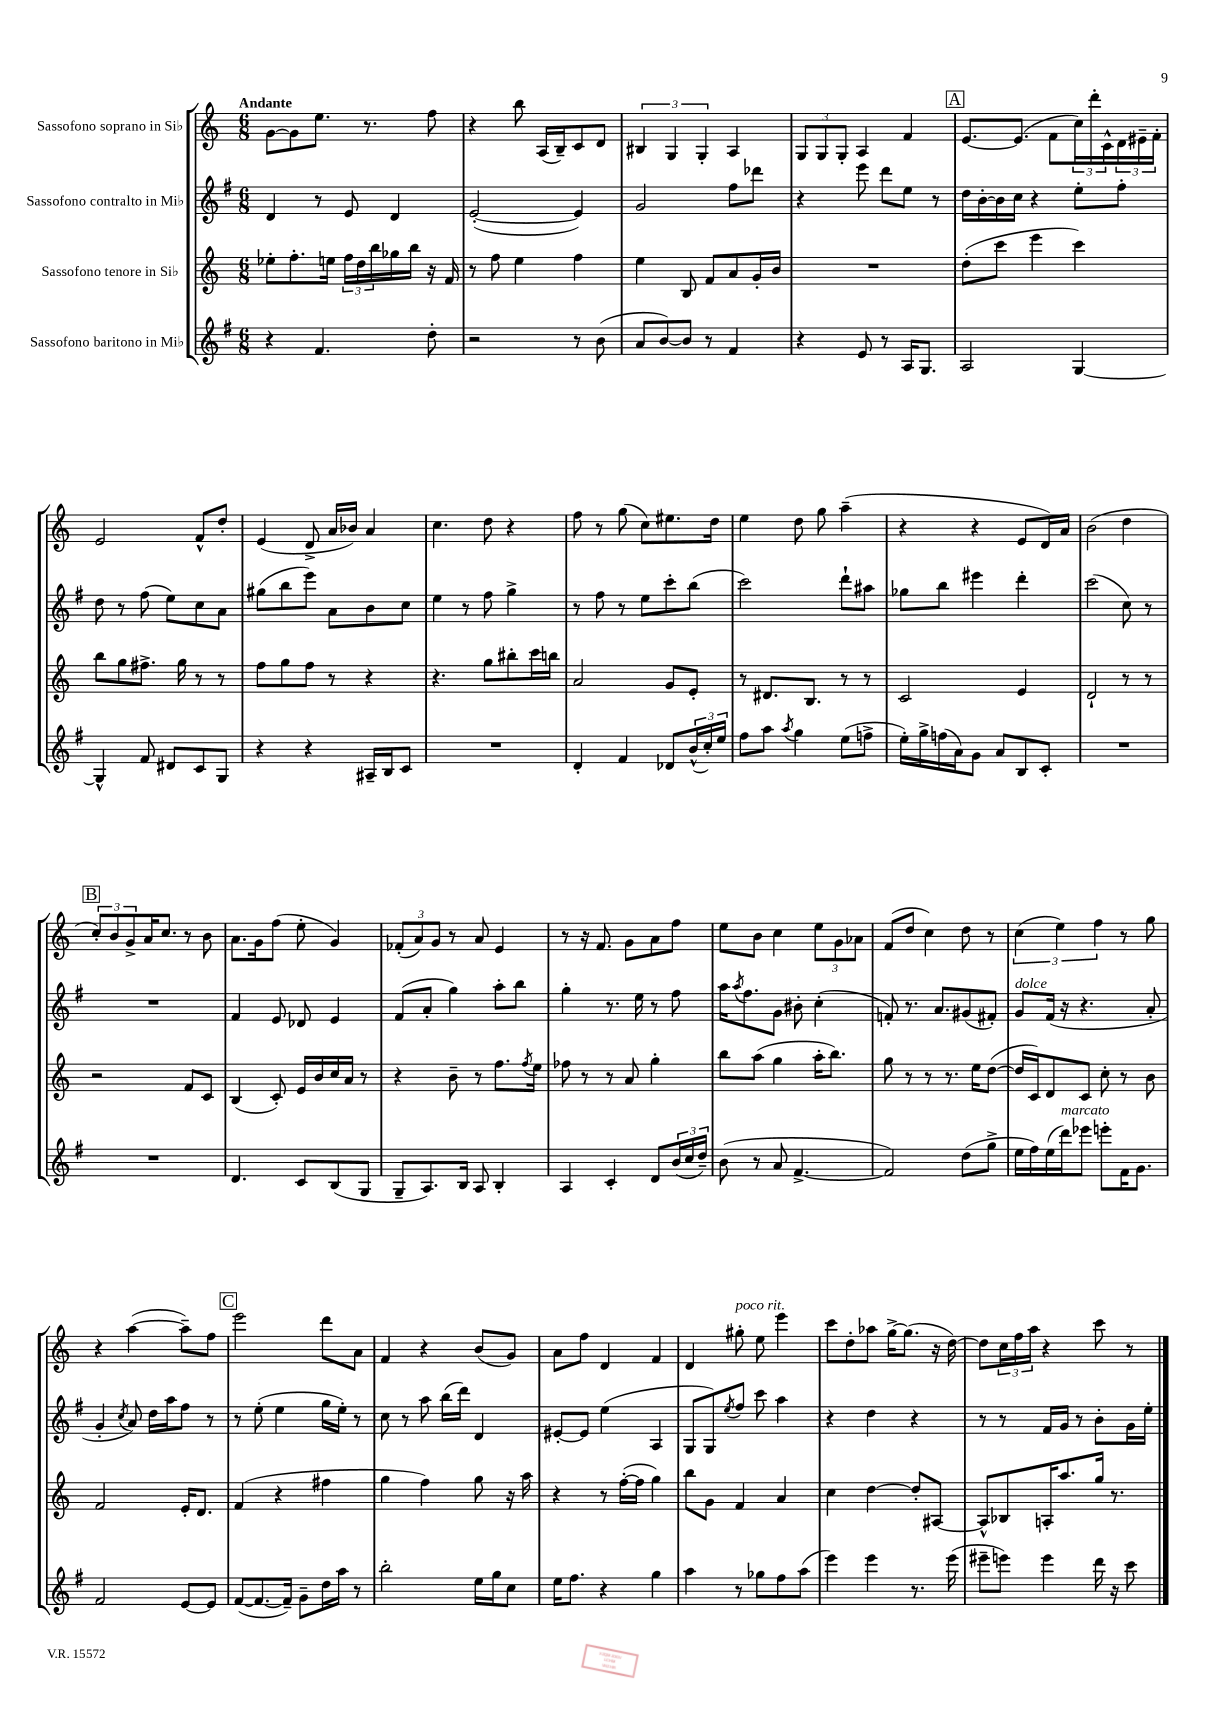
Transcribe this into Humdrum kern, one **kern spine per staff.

**kern	**kern	**kern	**kern
*part4	*part3	*part2	*part1
*staff4	*staff3	*staff2	*staff1
*I"Sassofono baritono in Mi♭	*I"Sassofono tenore in Si♭	*I"Sassofono contralto in Mi♭	*I"Sassofono soprano in Si♭
*clefG2	*clefG2	*clefG2	*clefG2
*k[f#]	*k[]	*k[f#]	*k[]
*M6/8	*M6/8	*M6/8	*M6/8
=1	=1	=1	=1
!	!	!	!LO:TX:a:B:t=Andante
4r	8ee-X'\L	4d/	[8g\L
.	8.ff'\	.	8g\]
4.f#/	.	8r	8.ee\J
.	16een\Jk	.	.
.	24ff\LL	8e/	.
.	24dd\	.	.
.	.	.	8.r
.	24bb\	.	.
.	16gg-X\	4d/	.
.	16bb\JJ	.	.
8dd'\	16r	.	8ff\
.	16f/	.	.
=2	=2	=2	=2
2r	8r	([2e'/	4r
.	8ff\	.	.
.	4ee\	.	8bb\
.	.	.	(16A/LL
.	.	.	16B~/J)
8r	4ff\	4e/])	8c/
(8b\	.	.	8d/J
=3	=3	=3	=3
8a/L	4ee\	2g/	6B#X/
[8b/)	.	.	.
.	.	.	6G/
8b/J]	8B/	.	.
.	.	.	6G'/
8r	8f/L	.	.
4f#/	8a/	8ff#\L	4A/
.	16g'/L	8ddd-X\J	.
.	16b/JJ	.	.
=4	=4	=4	=4
4r	2.r	4r	12G/L
.	.	.	12G/
.	.	.	12G'/J
8e/	.	8eee\	4A/
8r	.	8ddd\L	.
16A/KL	.	8ee\J	4f/
8.G/J	.	.	.
.	.	8r	.
!!LO:REH:place=s1:t=A
=5	=5	=5	=5
2A/	(8dd'\L	16dd\LL	[8.e/L
.	.	[16b'\	.
.	8ccc\J	16b\]	.
.	.	16cc\JJ	(8.e/J]
.	4eee\	4r	.
.	.	.	8f\L
[4G/	4ccc\)	8ee'\L	24cc\L)
.	.	.	24ddd'\
.	.	.	24c^^\
.	.	8ff#'\J	24d\
.	.	.	24e#X~\
.	.	.	24f'\JJ
!!LO:LB:g=z
=6	=6	=6	=6
4G^^/]	8bb\L	8dd\	2e/
.	8gg\	8r	.
8f#/	8.ff#X^\J	(8ff#\	.
8d#X/L	.	8ee\L)	.
.	16gg\	.	.
8c/	8r	8cc\	8f^^/L
8G/J	8r	8a\J	8dd'/J
=7	=7	=7	=7
4r	8ff\L	(8gg#X\L	(4e/
.	8gg\	8bb\	.
4r	8ff\J	8eee\J)	8d^/
.	8r	8a\L	16a/LL
.	.	.	16b-X/JJ)
16A#X~/LL	4r	8b\	4a/
16B/J	.	.	.
8c/J	.	8cc\J	.
=8	=8	=8	=8
2.r	4.r	4ee\	4.cc\
.	.	8r	.
.	8gg\L	8ff#\	8dd\
.	8bb#X'\	4gg^\	4r
.	16ccc\L	.	.
.	16bbn\JJ	.	.
=9	=9	=9	=9
4d'/	2a/	8r	8ff\
.	.	8ff#\	8r
4f#/	.	8r	(8gg\
.	.	8ee\L	8cc\L)
8d-X/L	8g/L	8ccc'\	8.ee#X\
(24b^^/L	8e'/J	(8bb\J	.
24cc'/)	.	.	.
.	.	.	16dd\Jk
24ee/JJ	.	.	.
=10	=10	=10	=10
8ff#\L	8r	2ccc\)	4ee\
8aa\J	8.d#X/L	.	.
8qaa/	.	.	.
4gg\	.	.	8dd\
.	8.B/J	.	.
.	.	.	8gg\
(8ee\L	8r	8ddd`\L	(4aa~\
8ffn^\J	8r	8aa#X\J	.
=11	=11	=11	=11
16ee'\LL)	2c/	8gg-X\L	4r
16gg^\	.	.	.
(16ffn\	.	8bb\J	.
16a\J)	.	.	.
8g\J	.	4eee#X\	4r
8a/L	.	.	.
8B/	4e/	4ddd'\	8e/L
8c'/J	.	.	16d/L)
.	.	.	16a/JJ
=12	=12	=12	=12
2.r	2d`/	(2ccc\	(2b\
.	8r	8cc\)	4dd\
.	8r	8r	.
!!LO:LB:g=z
!!LO:REH:place=s1:t=B
=13	=13	=13	=13
2.r	2r	2.r	12cc'/L)
.	.	.	12b/
.	.	.	12g^/
.	.	.	16a/K
.	.	.	8.cc/J
.	8f/L	.	8r
.	8c/J	.	8b\
=14	=14	=14	=14
4.d/	(4B/	4f#/	8.a\L
.	.	.	16g\k
.	8c'/)	8e/	(8ff\J
8c/L	16e/LL	8d-X/	8ee'\
.	16b/	.	.
(8B/	16cc/	4e/	4g/)
.	16a/JJ	.	.
8G/J	8r	.	.
=15	=15	=15	=15
8G~/L	4r	(8f#/L	(12f-X'/L
.	.	.	12a/)
8.A/)	.	8a'/J	.
.	.	.	12g/J
.	8b~\	4gg\)	8r
16B/Jk	.	.	.
8A/	8r	.	8a/
4B'/	8.ff\L	8aa'\L	4e/
.	.	8bb\J	.
.	8qff/	.	.
.	16ee\Jk	.	.
=16	=16	=16	=16
4A/	8ff-X\	4gg'\	8r
.	8r	.	16r
.	.	.	8.f/
4c'/	8r	8.r	.
.	8a/	.	8g\L
.	.	16ee\	.
8d/L	4gg'\	8r	8a\
(24b/L	.	8ff#\	8ff\J
24cc/	.	.	.
24dd~/JJ)	.	.	.
=17	=17	=17	=17
(8b\	8bb\L	16aa\KL	8ee\L
.	.	8qaa/	.
.	.	8.ff#\	.
8r	(8aa\J	.	8b\J
8a/	4gg\	8g\J	4cc\
[4.f#^/	.	8b#X'\	.
.	16aa'\KL	(4cc'\	12ee\L
.	8.bb\J)	.	.
.	.	.	12g\
.	.	.	12a-X\J
=18	=18	=18	=18
2f#/])	8gg\	8fn'/)	(8f/L
.	8r	8.r	8dd/J
.	8r	.	4cc\)
.	.	8.a/L	.
.	8.r	.	.
(8dd\L	.	(8g#X/	8dd\
.	16ee\KL	.	.
8gg^\J	([8dd\J	8f#X'/J)	8r
=19	=19	=19	=19
!	!	!LO:TX:a:i:t=dolce	!
16ee\LL	16dd/LL]	8g/L	(6cc\
16ff#\)	16c/J)	.	.
(16ee\	8d/	(16f#/Jk	.
.	.	.	6ee\)
!LO:TX:a:i:t=marcato	!	!	!
16ddd\J)	.	16r	.
8eee-X\J	8c/J	4.r	.
.	.	.	6ff\
8eeen'\L	8cc'\	.	.
16f#\K	8r	.	8r
8.g\J	.	.	.
.	8b\	8a'/	8gg\
!!LO:LB:g=z
=20	=20	=20	=20
2f#/	2f/	4g'/	4r
.	.	8qcc/	.
.	.	8a/)	([4aa\
.	.	16dd\LL	.
.	.	16aa\J	.
[8e/L	16e'/KL	8ff#\J	8aa~\L])
.	8.d/J	.	.
8e/J]	.	8r	8ff\J
!!LO:REH:place=s1:t=C
=21	=21	=21	=21
([8f#/L	(4f/	8r	2eee\
8.f#/_	.	(8ee'\	.
.	4r	4ee\	.
16f#~/Jk])	.	.	.
8g~\L	.	.	.
16dd\L	4ff#X\	16gg\LL	8ddd\L
16aa\JJ	.	16ee'\JJ)	.
8r	.	8r	8a\J
=22	=22	=22	=22
2bb'\	4gg\	8cc\	4f/
.	.	8r	.
.	4ff\)	8aa\	4r
.	.	(16bb\LL	.
.	.	16ddd\JJ)	.
16ee\LL	8gg\	4d/	(8b/L
16gg\J	.	.	.
8cc\J	16r	.	8g/J)
.	16aa\	.	.
=23	=23	=23	=23
16ee\KL	4r	[8e#X'/L	8a\L
8.ff#\J	.	.	.
.	.	8e#/J]	8ff\J
4r	8r	(4ee\	4d/
.	([16ff'\LL	.	.
.	16ff\JJ]	.	.
4gg\	4gg\)	4A/	4f/
=24	=24	=24	=24
4aa\	8bb\L	8G/L	4d/
.	8g\J	8G/)	.
.	.	8qee/	.
!	!	!	!LO:TX:a:i:t=poco rit.
8r	4f/	8ff#/J	8gg#X'\
8gg-X\L	.	8ccc\	8ee\
8ff#\	4a/	4aa\	4eee\
(8aa\J	.	.	.
=25	=25	=25	=25
4eee\)	4cc\	4r	8ccc\L
.	.	.	8dd'\
4eee\	[4dd\	4dd\	8aa-X\J
.	.	.	[16gg^\KL
.	.	.	(8.gg\J]
8.r	8dd'/L]	4r	.
.	[8A#X/J	.	16r
(16eee\	.	.	[16dd\)
=26	=26	=26	=26
8eee#X~\L	8A#^^/L]	8r	8dd\L]
8eeen\J)	8B-X/	8r	24cc\L
.	.	.	24ff\
.	.	.	24aa\JJ
4eee\	16An'/K	16f#/LL	4r
.	8.aa/	16g/JJ	.
.	.	8r	.
16ddd\	16gg/Jk	8b'\L	8ccc\
16r	8.r	.	.
8ccc\	.	16g\L	8r
.	.	16ee'\JJ	.
==	==	==	==
*-	*-	*-	*-
